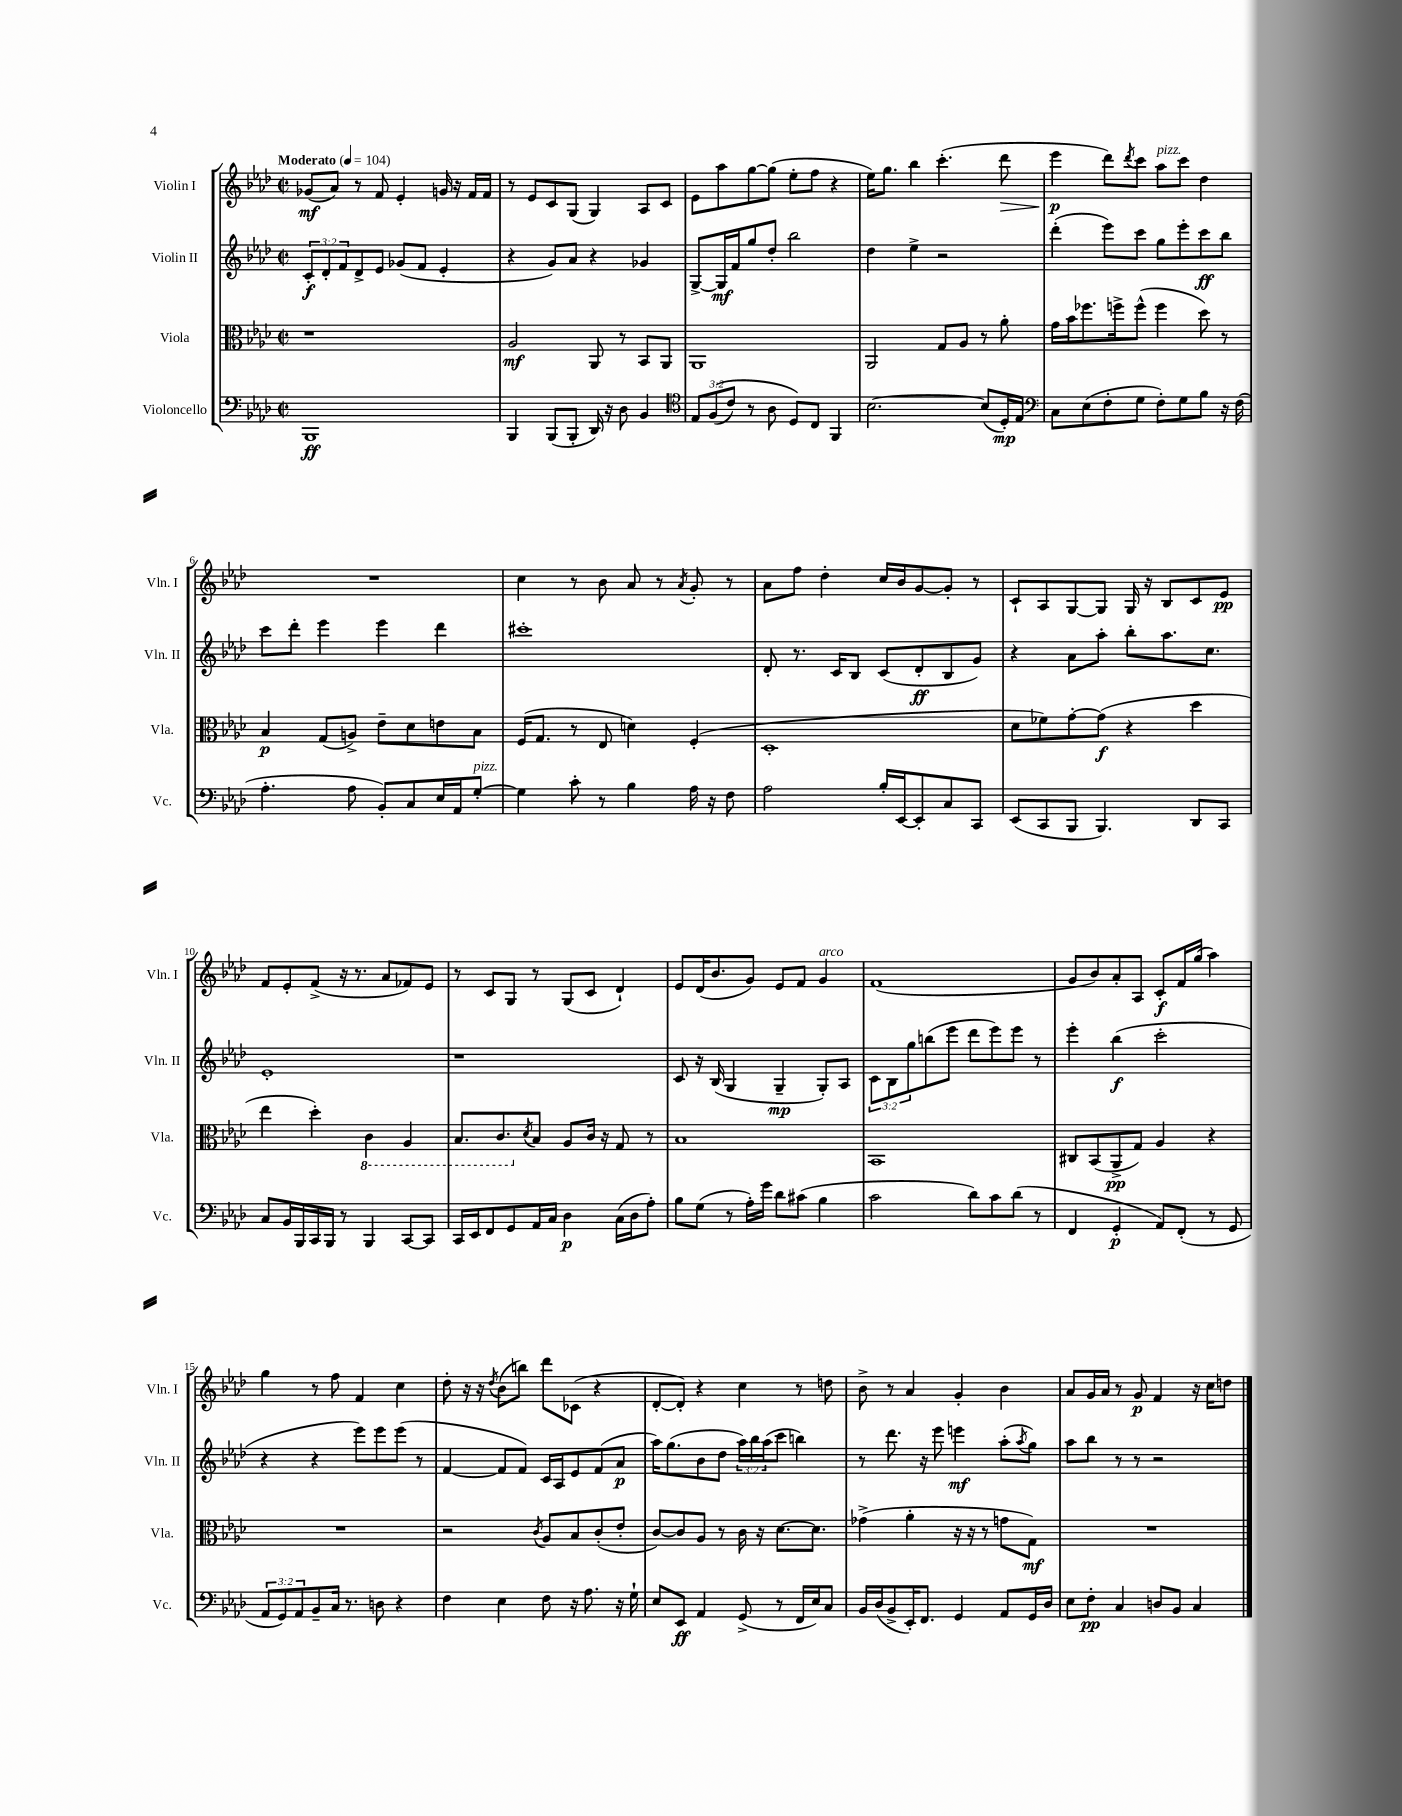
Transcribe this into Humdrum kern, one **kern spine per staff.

**kern	**kern	**kern	**kern
*staff4	*staff3	*staff2	*staff1
*clefF4	*clefC3	*clefG2	*clefG2
*k[b-e-a-d-]	*k[b-e-a-d-]	*k[b-e-a-d-]	*k[b-e-a-d-]
*M2/2	*M2/2	*M2/2	*M2/2
*met(c|)	*met(c|)	*met(c|)	*met(c|)
*MM104	*MM104	*MM104	*MM104
1BBB-	1r	12c'	(8g-
.	.	12d-'	.
.	.	.	8a-)
.	.	12f	.
.	.	8d-^	8r
.	.	8e-	8f
.	.	(8g-	4e-'
.	.	8f	.
.	.	4e-'	16g
.	.	.	16r
.	.	.	16f
.	.	.	16f
=	=	=	=
4BBB-	2A-	4r	8r
.	.	.	8e-
(8BBB-	.	8g)	8c
8BBB-'	.	8a-	(8G
16DD-)	8AA-	4r	4G)
16r	.	.	.
8D-	8r	.	.
4BB-	8BB-	4g-	8A-
.	8AA-	.	8c
=	=	=	=
*clefC4	*	*	*
12E-	1AA-	[8G^	8e-
&((12F	.	.	.
.	.	16G]	8aa-
12c)	.	.	.
.	.	16f	.
8r	.	8gg	[8gg
8A-	.	8dd-'	(8gg]
8D-&)	.	2bb-	8ee-'
8C	.	.	8ff
4FF	.	.	4r
=	=	=	=
[2.B-	2AA-	4dd-	16ee-)
.	.	.	8.gg
.	.	4ee-^	4bb-
.	8G	2r	(4.ccc'
.	8A-	.	.
(8B-]	8r	.	.
16D-')	8a-'	.	8ddd-
16E-	.	.	.
=	=	=	=
*clefF4	*	*	*
8C	16g	(4ddd-'	4eee-
.	16b-	.	.
(8E-	8.ff-	.	.
8F'	.	8eee-)	8ddd-)
.	16ff^	.	.
.	.	.	8qddd-
8G	(8ff^^	8ccc	8ccc
8F')	4ff	8gg	8aa-
8G	.	8eee-'	8ccc
8B-	8dd-)	8ccc	4dd-
16r	8r	8bb-	.
(16F	.	.	.
=	=	=	=
4.A-'	4B-	8ccc	1r
.	.	8ddd-'	.
.	(8G	4eee-	.
8A-	8A^)	.	.
8BB-')	8e-~	4eee-	.
8C	8d-	.	.
16E-	8e	4ddd-	.
16AA-	.	.	.
[8G'	8B-	.	.
=	=	=	=
4G]	(16F	1ccc#'	4cc
.	8.G	.	.
8c'	8r	.	8r
8r	8E-	.	8b-
4B-	4d)	.	8a-
.	.	.	8r
.	.	.	8qa-
16A-	(4F'	.	8g'
16r	.	.	.
8F	.	.	8r
=	=	=	=
2A-	1D-'	8d-'	8a-
.	.	8.r	8ff
.	.	.	4dd-'
.	.	16c	.
.	.	8B-	.
16B-'	.	(8c	16cc
[16EE-	.	.	16b-
8EE-']	.	8d-'	[8g
8C	.	8B-	8g']
8CC	.	8g)	8r
=	=	=	=
(8EE-	8d-	4r	8c`
8CC	8f-)	.	8A-
8BBB-	[8g'	8a-	[8G
4.BBB-)	(8g]	8aa-'	8G]
.	4r	8bb-'	16G
.	.	.	16r
.	.	8.aa-	8B-
8DD-	4dd-	.	8c
.	.	8.cc	.
8CC	.	.	8e-
=	=	=	=
8C	4ee-	1e-'	8f
16BB-	.	.	8e-'
16BBB-	.	.	.
16CC	4dd-')	.	(8f^
16BBB-	.	.	.
8r	.	.	16r
.	.	.	8.r
4BBB-	4C	.	.
.	.	.	8a-
[8CC	4AA-	.	8f-)
8CC]	.	.	8e-
=	=	=	=
16CC	8.BB-	1r	8r
16EE-	.	.	.
8FF	.	.	8c
.	8.C	.	.
8GG	.	.	8G
.	8qd-	.	.
16AA-	8B-	.	8r
16C	.	.	.
4D-	8A-	.	(8G
.	16c	.	8c
.	16r	.	.
(16C	8G	.	4d-`)
16D-	.	.	.
8A-')	8r	.	.
=	=	=	=
8B-	1B-	8c	8e-
(8G	.	16r	(16d-
.	.	(16B-	8.b-
8r	.	4G	.
16A-')	.	.	8g)
16g	.	.	.
8d-	.	4G~	8e-
(8c#	.	.	8f
4B-	.	8G')	4g
.	.	8A-	.
=	=	=	=
2c	1BB-	12c	(1f
.	.	12B-	.
.	.	12gg	.
.	.	(8bb	.
.	.	8eee-	.
8d-)	.	8ddd-	.
8c	.	8eee-)	.
(8d-	.	8eee-	.
8r	.	8r	.
=	=	=	=
4FF	8C#	4eee-'	8g
.	(8BB-	.	8b-)
4GG'	8AA-^	(4bb-	8a-'
.	8G)	.	8A-
8AA-)	4A-	2ccc'	8c'
(8FF'	.	.	16f
.	.	.	(16gg
8r	4r	.	4aa-)
8GG	.	.	.
=	=	=	=
12AA-	1r	4r	4gg
12GG)	.	.	.
12AA-	.	.	.
8BB-~	.	4r	8r
16C	.	.	8ff
8.r	.	.	.
.	.	8eee-)	4f
8D	.	8eee-	.
4r	.	(8eee-	4cc
.	.	8r	.
=	=	=	=
4F	2r	[4f	8dd-'
.	.	.	16r
.	.	.	16r
.	.	.	8qdd-
4E-	.	8f]	(8b-
.	.	8f)	8bb)
.	8qc	.	.
8F	8A-	16c	8ddd-
.	.	16A-	.
16r	8B-	8e-	(8c-
8.A-	.	.	.
.	(8c'	(8f	4r
16r	8e-'	8a-	.
16G`	.	.	.
=	=	=	=
8E-	[8c)	16aa-)	[8d-'
.	.	(8.gg	.
8EE-	8c]	.	8d-'])
4AA-	8A-	8b-	4r
.	8r	8dd-	.
(8GG^	16c	24aa-)	4cc
.	.	24bb-	.
.	16r	.	.
.	.	(24aa-	.
8r	[8.d-	8ccc	.
16FF	.	4bb)	8r
16E-)	8.d-]	.	.
8C	.	.	8dd
=	=	=	=
16BB-	(4g-^	8r	8b-^
(16D-	.	.	.
8BB-^	.	8.ddd-	8r
16EE-')	4a-'	.	4a-
8.FF	.	16r	.
.	.	8eee-	.
4GG	16r	4eee	4g'
.	16r	.	.
.	8r	.	.
8AA-	8g	(8aa-'	4b-
.	.	8qaa-	.
16GG	8G)	8gg)	.
16D-	.	.	.
=	=	=	=
8E-	1r	8aa-	8a-
8F'	.	8bb-	16g
.	.	.	16a-
4C	.	8r	8r
.	.	8r	8g
8D	.	2r	4f
8BB-	.	.	.
4C	.	.	16r
.	.	.	16cc
.	.	.	8dd
==	==	==	==
*-	*-	*-	*-
